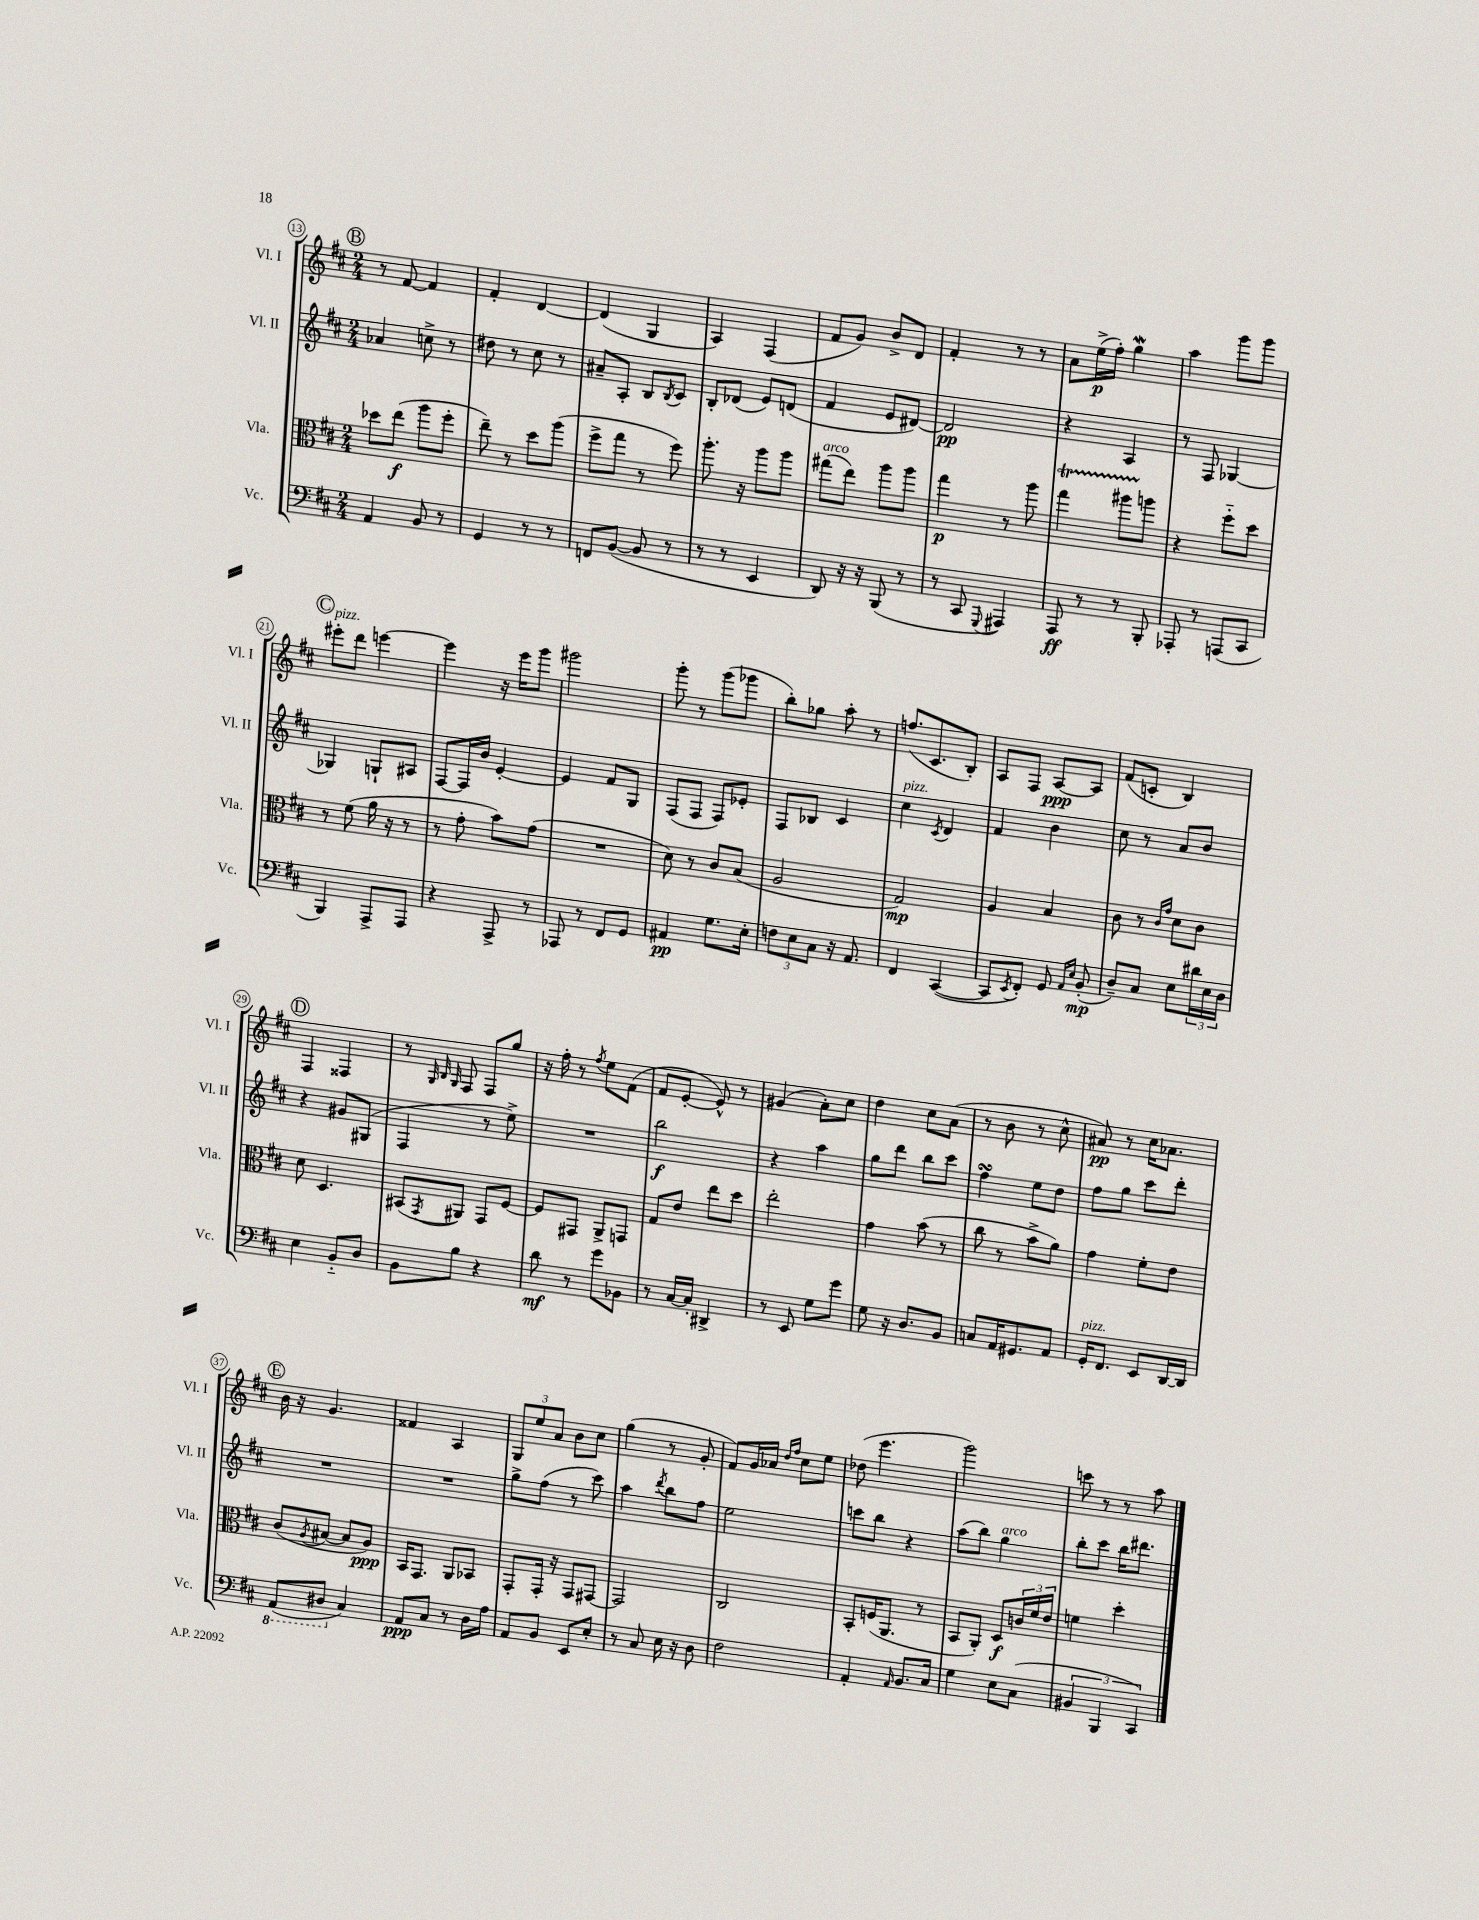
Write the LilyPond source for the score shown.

<<
\new StaffGroup <<
\new Staff = "s0" \with { instrumentName = "Vl. I" shortInstrumentName = "Vl. I" } {
    \clef treble \key d \major \numericTimeSignature \time 2/4
    \mark \markup { \circle "B" } r8 fis'8~ fis'4 |
    fis'4-. d'4~ |
    d'4( g4 |
    a4) fis4( |
    fis'8 g'8) b'8-> d'8 |
    fis'4-. r8 r8 |
    a'8 e''16->\p( fis''16-.) g''4\mordent |
    a''4 g'''8 g'''8 |
    \mark \markup { \circle "C" } eis'''8-.^\markup { \italic "pizz." } d'''8 e'''4~ |
    e'''4 r16 e'''16 g'''8 |
    gis'''2 |
    g'''8-. r8 g'''8( ges'''8 |
    b''8-.) ges''8 a''8-. r8 |
    f''8.( cis'8. b8-.) |
    a8 fis8 a8~\ppp a8 |
    fis'8( c'8-. b4) |
    \mark \markup { \circle "D" } fis4 fisis4 |
    r8 \grace { g32 b32 g32 } fis8 fis8 g''8 |
    r16 fis''16-. r8 \acciaccatura { fis''8 } e''8 fis'8( |
    fis'8 e'8~-. e'8-^) r8 |
    gis'4( a'8-.) cis''8 |
    d''4 cis''8 a'8( |
    r8 b'8 r8 cis''8-^ |
    ais'8\pp) r8 cis''16 aes'8. |
    \mark \markup { \circle "E" } b'16 r16 g'4. |
    fisis'4 a4 |
    \tuplet 3/2 { g8 e''8 a'8 } b'8 cis''8 |
    g''4( r8 g'8-. |
    fis'8) g'16 aes'16 \grace { d''16 fis''16 } cis''8 e''8 |
    des''8( e'''4. |
    g'''2) |
    c'''8 r8 r8 a''8 \bar "|." |
}
\new Staff = "s1" \with { instrumentName = "Vl. II" shortInstrumentName = "Vl. II" } {
    \clef treble \key d \major \numericTimeSignature \time 2/4
    \mark \markup { \circle "B" } aes'4 c''8-> r8 |
    dis''8 r8 cis''8 r8 |
    ais'8-- a8-. b8 \acciaccatura { b8 } cis'8 |
    b8-. des'8( e'8) d'8( |
    fis'4 e'8 dis'8~) |
    dis'2\pp |
    r4 a4 |
    r8 fis8 ges4~ |
    \mark \markup { \circle "C" } ges4 g8-! ais8 |
    fis8~ fis16 b'16 e'4~-. |
    e'4 fis'8 g8 |
    fis8( fis8 fis8) ees'8-. |
    fis8 bes8 cis'4 |
    cis''4^\markup { \italic "pizz." } \acciaccatura { cis'8 } d'4 |
    fis'4 b'4 |
    cis''8 r8 a'8 b'8 |
    \mark \markup { \circle "D" } r4 gis'8 gis8( |
    fis4 r8 e''8->) |
    R2 |
    b''2\f |
    r4 a''4 |
    g''8 d'''8 b''8 cis'''8 |
    fis''4\turn e''8 d''8 |
    fis''8 g''8 cis'''8 d'''8-. |
    \mark \markup { \circle "E" } R2 |
    R2 |
    g''8-> fis''8( r8 cis'''8) |
    a''4 \acciaccatura { d'''8 } b''8 fis''8 |
    e''2 |
    c'''8 b''8 r4 |
    a''8( b''8) g''4^\markup { \italic "arco" } |
    b''8-. cis'''8 b''16 dis'''8. \bar "|." |
}
\new Staff = "s2" \with { instrumentName = "Vla." shortInstrumentName = "Vla." } {
    \clef alto \key d \major \numericTimeSignature \time 2/4
    \mark \markup { \circle "B" } des''8 e''8\f( a''8 fis''8-. |
    e''8--) r8 d''8 a''8( |
    fis''8-> g''8 r8 fis''8) |
    a''8.-. r16 a''8 a''8 |
    gis''8^\markup { \italic "arco" }( e''8) a''8 a''8 |
    g''4\p r8 a''8 |
    g''4\startTrillSpan ais''8 a''8\stopTrillSpan |
    r4 fis''8-_ d''8 |
    \mark \markup { \circle "C" } r8 fis'8( a'16 r16 r8 |
    r8 g'8-. b'8) g'8( |
    R2 |
    d'8) r8 cis'8 b8( |
    a2 |
    g2\mp) |
    a4 b4 |
    cis'8 r8 \grace { cis'16 g'16 } d'8 cis'8 |
    \mark \markup { \circle "D" } d'8 d4. |
    bis,8( \acciaccatura { g,8 } ais,8) g,8 fis8~ |
    fis8 gis,8 a,8-> g,8 |
    g8 e'8 e''8 d''8 |
    e''2-. |
    g'4 b'8( r8 |
    cis''8 r8 b'8-> a'8) |
    g'4 fis'8-. e'8 |
    \mark \markup { \circle "E" } cis'8( \acciaccatura { a8 } bis8~ bis8 a8\ppp) |
    b,16 g,8. a,8 bes,8 |
    g,8-. g,16-. r16 g,8 gis,8~ |
    gis,2 |
    cis2 |
    b,8-. f16( a,8. r8 |
    b,8 a,8-.) d8\f \tuplet 3/2 { c'16 fis'16 e'16 } |
    f'4 d''4-. \bar "|." |
}
\new Staff = "s3" \with { instrumentName = "Vc." shortInstrumentName = "Vc." } {
    \clef bass \key d \major \numericTimeSignature \time 2/4
    \mark \markup { \circle "B" } a,4 b,8 r8 |
    g,4 r8 r8 |
    f,8 b,8~( b,8 r8 |
    r8 r8 e,4 |
    d,8) r16 r16 b,,8( r8 |
    r8 cis,8 \appoggiatura { g,,8 } ais,,4) |
    a,,8\ff r8 r8 b,,8-. |
    aes,,8-. r8 a,,8( cis,8 |
    \mark \markup { \circle "C" } b,,4) a,,8-> a,,8 |
    r4 a,,8-> r8 |
    aes,,8 r8 fis,8 g,8 |
    ais,4\pp g8. e16-. |
    \tuplet 3/2 { f8 e8 cis8 } r16 a,8. |
    fis,4 cis,4~( |
    cis,8 \acciaccatura { e,8 } fis,8-.) g,8 \grace { a,16 e16 } b,8-.\mp( |
    d8--) cis8 e8 \tuplet 3/2 { dis'16 e16 d16 } |
    \mark \markup { \circle "D" } e4 b,8-_ d8 |
    b,8 b8 r4 |
    d'8\mf r8 g'8 bes,8 |
    r8 cis16~ cis16-. dis,4-> |
    r8 e,8 g8 g'8 |
    g8 r16 d8. b,8 |
    c8 a,16 gis,8. a,8 |
    g,16-.^\markup { \italic "pizz." } fis,8. e,8 d,16~ d,16 |
    \mark \markup { \circle "E" } \ottava #-1 a,,8( dis,8 \ottava #0 cis4) |
    a,8\ppp cis8 r8 d16 a16 |
    a,8 b,8 e,8 e8-. |
    r8 cis8 e16 r16 d8 |
    fis2 |
    a,4-. \grace { a,16 } b,8. cis16 |
    g4 e8 cis8( |
    \tuplet 3/2 { bis,4 b,,4 cis,4) } \bar "|." |
}
>>
>>
\layout { \context { \Score currentBarNumber = #13 \override BarNumber.stencil = #(make-stencil-circler 0.1 0.3 ly:text-interface::print) } }
